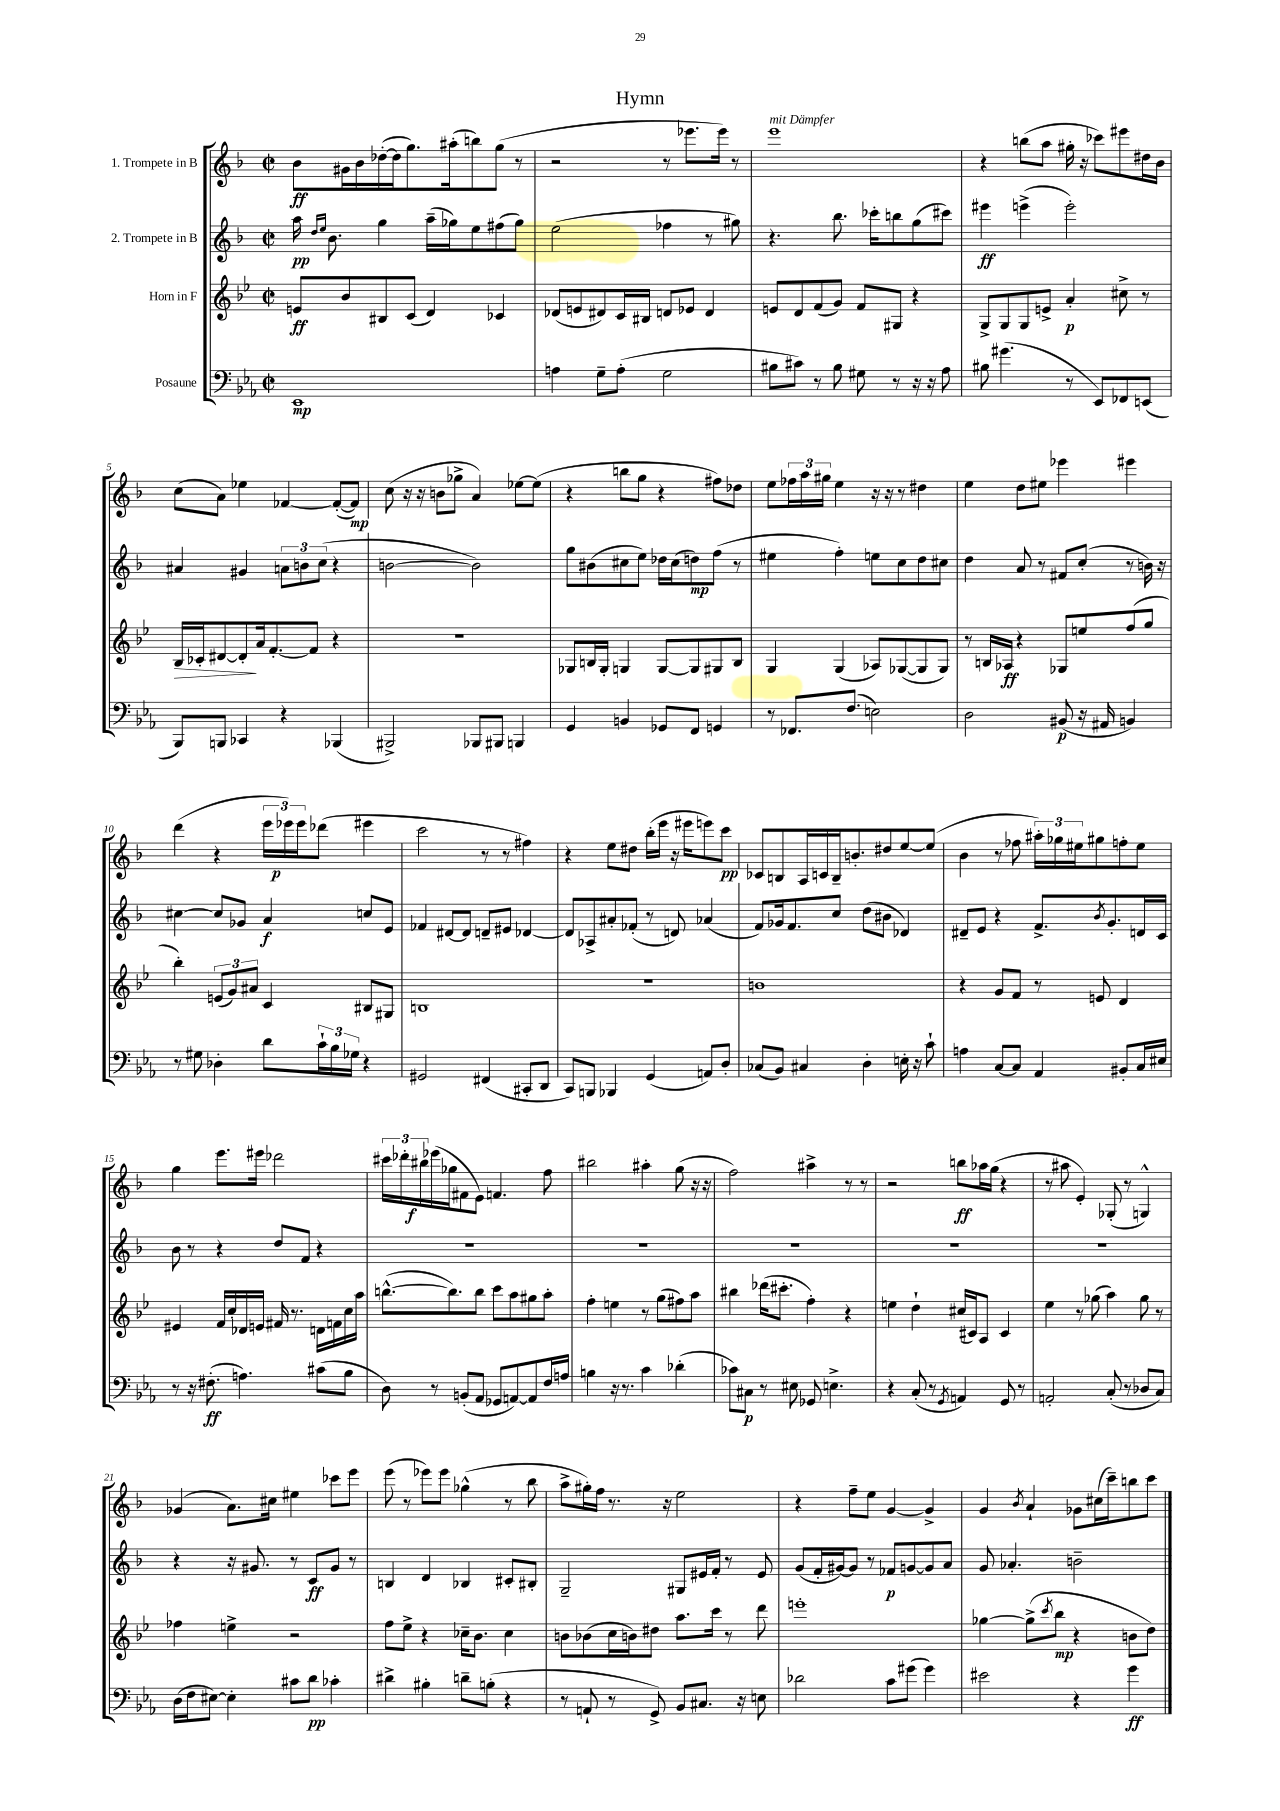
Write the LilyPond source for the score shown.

\header { title = "Hymn" }
<<
\new StaffGroup <<
\new Staff = "s0" \with { instrumentName = "1. Trompete in B" } {
    \clef treble \key f \major \defaultTimeSignature \time 2/2
    bes'8\ff gis'16 bes'16 des''16~-.( des''16 g''8.) ais''16-.( b''8) g''8( r8 |
    r2 r8 ees'''8. ees'''16) r8 |
    e'''1^\markup { \italic "mit Dämpfer" } |
    r4 b''8( a''8 gis''16-. r16 ces'''8) eis'''8 dis''16 bes'16 |
    c''8( a'8) ees''4 fes'4~ fes'8~-.( fes'8\mp) |
    c''8( r16 r16 b'8 ges''8-> a'4) ees''8~ ees''8( |
    r4 b''8 g''8 r4 fis''8) des''8 |
    e''8 \tuplet 3/2 { fes''16 a''16 gis''16 } e''4 r16 r16 r8 dis''4 |
    e''4 d''8 eis''8 ees'''4 eis'''4 |
    d'''4( r4 \tuplet 3/2 { e'''16 ees'''16\p) ees'''16 } des'''8( eis'''4 |
    c'''2 r8 r8 fis''4) |
    r4 e''8 dis''8 bes''16-.( e'''16 r16 eis'''16 e'''8) c'''8\pp |
    ces'8 b8 a16 c'16 b16-- b'8.-. dis''8 e''8~ e''8( |
    bes'4 r8 fes''8 \tuplet 3/2 { ais''16-.) ges''16 eis''16 } gis''8 f''8-. eis''8 |
    g''4 e'''8. eis'''16 des'''2 |
    \tuplet 3/2 { cis'''16 des'''16-. bis''16\f } ees'''16( ges''16 fis'8 e'8) f'4. f''8 |
    bis''2 ais''4-. g''8( r16 r16 |
    f''2) ais''4-> r8 r8 |
    r2 b''8\ff aes''16 g''16( r4 |
    r8 ais''8 e'4-.) ges8-.( r8 g4-^) |
    ges'4( a'8.) cis''16 eis''4 ces'''8 e'''8 |
    e'''8( r8 ees'''8) ees'''8 ges''4-^( r8 bes''8 |
    a''8-> gis''16-.) f''16 r8. r16 e''2 |
    r4 f''8-- e''8 g'4~ g'4-> |
    g'4 \acciaccatura { bes'8 } a'4-! ges'8 cis''16( c'''16--) b''8 c'''8 \bar "|." |
}
\new Staff = "s1" \with { instrumentName = "2. Trompete in B" } {
    \clef treble \key f \major \defaultTimeSignature \time 2/2
    a''16\pp \grace { d''16 e''16 } bes'8. g''4 a''16--( ges''16) e''8 fis''8( ges''8) |
    e''2( fes''4 r8 gis''8) |
    r4. bes''8. ces'''16-. b''8 g''8( cis'''8) |
    eis'''4\ff e'''4->( e'''2-.) |
    ais'4 gis'4 \tuplet 3/2 { a'8 b'8 c''8( } r4 |
    b'2~ b'2) |
    g''8 bis'8( cis''8 e''8) des''16 cis''16( d''8\mp) f''8( r8 |
    eis''4 f''4-.) e''8 c''8 d''8 cis''8 |
    d''4 a'8 r8 fis'8 c''8-.( r8 b'16) r16 |
    cis''4~ cis''8 ges'8 a'4\f c''8 e'8 |
    fes'4 dis'8~ dis'8 d'8-- eis'8 des'4~ |
    des'8 aes8-> ais'8-. fes'8-.( r8 d'8) aes'4( |
    f'8) ges'16 f'8. c''8 d''8( bis'8 des'4) |
    dis'8-- e'8 r4 f'8.-> \acciaccatura { bes'8 } g'8.-. d'16 c'16 |
    bes'8 r8 r4 d''8 f'8 r4 |
    R1 |
    R1 |
    R1 |
    R1 |
    R1 |
    r4 r16 gis'8. r8 c'8\ff gis'8 r8 |
    b4 d'4 bes4 cis'8-. bis8-. |
    g2-- gis8 eis'16 f'16-. r8 eis'8 |
    g'8( f'16-. gis'16~) gis'8 r8 fes'8\p g'8~ g'8 a'8 |
    g'8 aes'4.-. b'2-- \bar "|." |
}
\new Staff = "s2" \with { instrumentName = "Horn in F" } {
    \clef treble \key bes \major \defaultTimeSignature \time 2/2
    e'8\ff bes'8 bis8 c'8( d'4) ces'4 |
    des'8( e'8 dis'8) c'16 bis16 d'8 ees'8 d'4 |
    e'8 d'8 f'8( g'8) f'8 gis8 r4 |
    g8-> g8 g8 e'8-> a'4-.\p cis''8-> r8 |
    bes16\> ces'16-. dis'8~ dis'8-.\! a'16 f'8.~-. f'8 r4 |
    r1 |
    ges8 b16 ges16-. g4 g8~ g8 gis8 b8 |
    g4 g4( aes8) ges8~( ges8 ges8) |
    r8 b16 aes16\ff r4 ges8 e''8 f''8( g''8 |
    bes''4-.) \tuplet 3/2 { e'8( g'8) ais'8 } c'4 bis8 gis8 |
    b1 |
    r1 |
    b'1 |
    r4 g'8 f'8 r8 e'8 d'4 |
    eis'4 f'16 c''16-. des'16 e'16 fis'16 r8. d'16 f'16 c''16 a''16 |
    b''8.~-^( b''8.) b''8 c'''8 a''8 gis''8 a''8-. |
    f''4-. e''4 r8 g''8( fis''8) a''8 |
    bis''4 des'''16( cis'''8.-. f''4-.) r4 |
    e''4 d''4-! cis''16( cis'16) a8 cis'4 |
    ees''4 r8 ges''8( a''4) ges''8 r8 |
    fes''4 e''4-> r2 |
    f''8 ees''8-> r4 ces''16-- bes'8. ces''4 |
    b'8 bes'8( c''16 b'16) dis''8 a''8. c'''16 r8 d'''8 |
    e'''1-. |
    ges''4~ ges''8->( \acciaccatura { c'''8 } bes''8\mp r4 b'8 d''8) \bar "|." |
}
\new Staff = "s3" \with { instrumentName = "Posaune" } {
    \clef bass \key ees \major \defaultTimeSignature \time 2/2
    ees,1\mp |
    a4 g8-- a8-.( g2 |
    bis8 cis'8) r8 bis8 gis8 r8 r16 r16 aes8 |
    bis8 gis'4.( r8 ees,8) fes,8 e,8( |
    bes,,8) b,,8 ces,4 r4 bes,,4( |
    bis,,2->) bes,,8 bis,,8 b,,4 |
    g,4 b,4 ges,8 f,8 g,4 |
    r8 fes,8. f8.( e2) |
    d2 bis,8\p( r16 ais,16 b,4) |
    r8 gis8 des4-. d'8 \tuplet 3/2 { c'16-! bes16 ges16 } r4 |
    gis,2 fis,4( cis,8-. d,8 |
    c,8) b,,8 bes,,4 g,4( a,8) d8-. |
    ces8( bes,8) cis4 d4-. e16-. r16 c'8-! |
    a4 c8~ c8 aes,4 bis,8-. c16 eis16 |
    r8 r16 fis8.-.\ff( a4.) cis'8( bes8 |
    d8) r8 b,8-.( aes,8 ges,8 a,8~) a,8 f16 a16 |
    b4 r16 r8. c'4 des'4-.( |
    ces'8) cis8\p r8 eis8 ges,8 e4.-> |
    r4 c8-.( r8 \acciaccatura { g,8 } a,4) g,8 r8 |
    a,2-. c8-.( r8 des8 c8) |
    d16( f16 eis8~) eis4-. cis'8 d'8\pp ces'4-. |
    dis'4-> bis4-. d'8-- b8-.( r4 |
    r8 a,8-! r8 g,8->) bes,8 cis8. r16 e8 |
    des'2 c'8 gis'8( gis'4) |
    eis'2 r4 g'4\ff \bar "|." |
}
>>
>>
